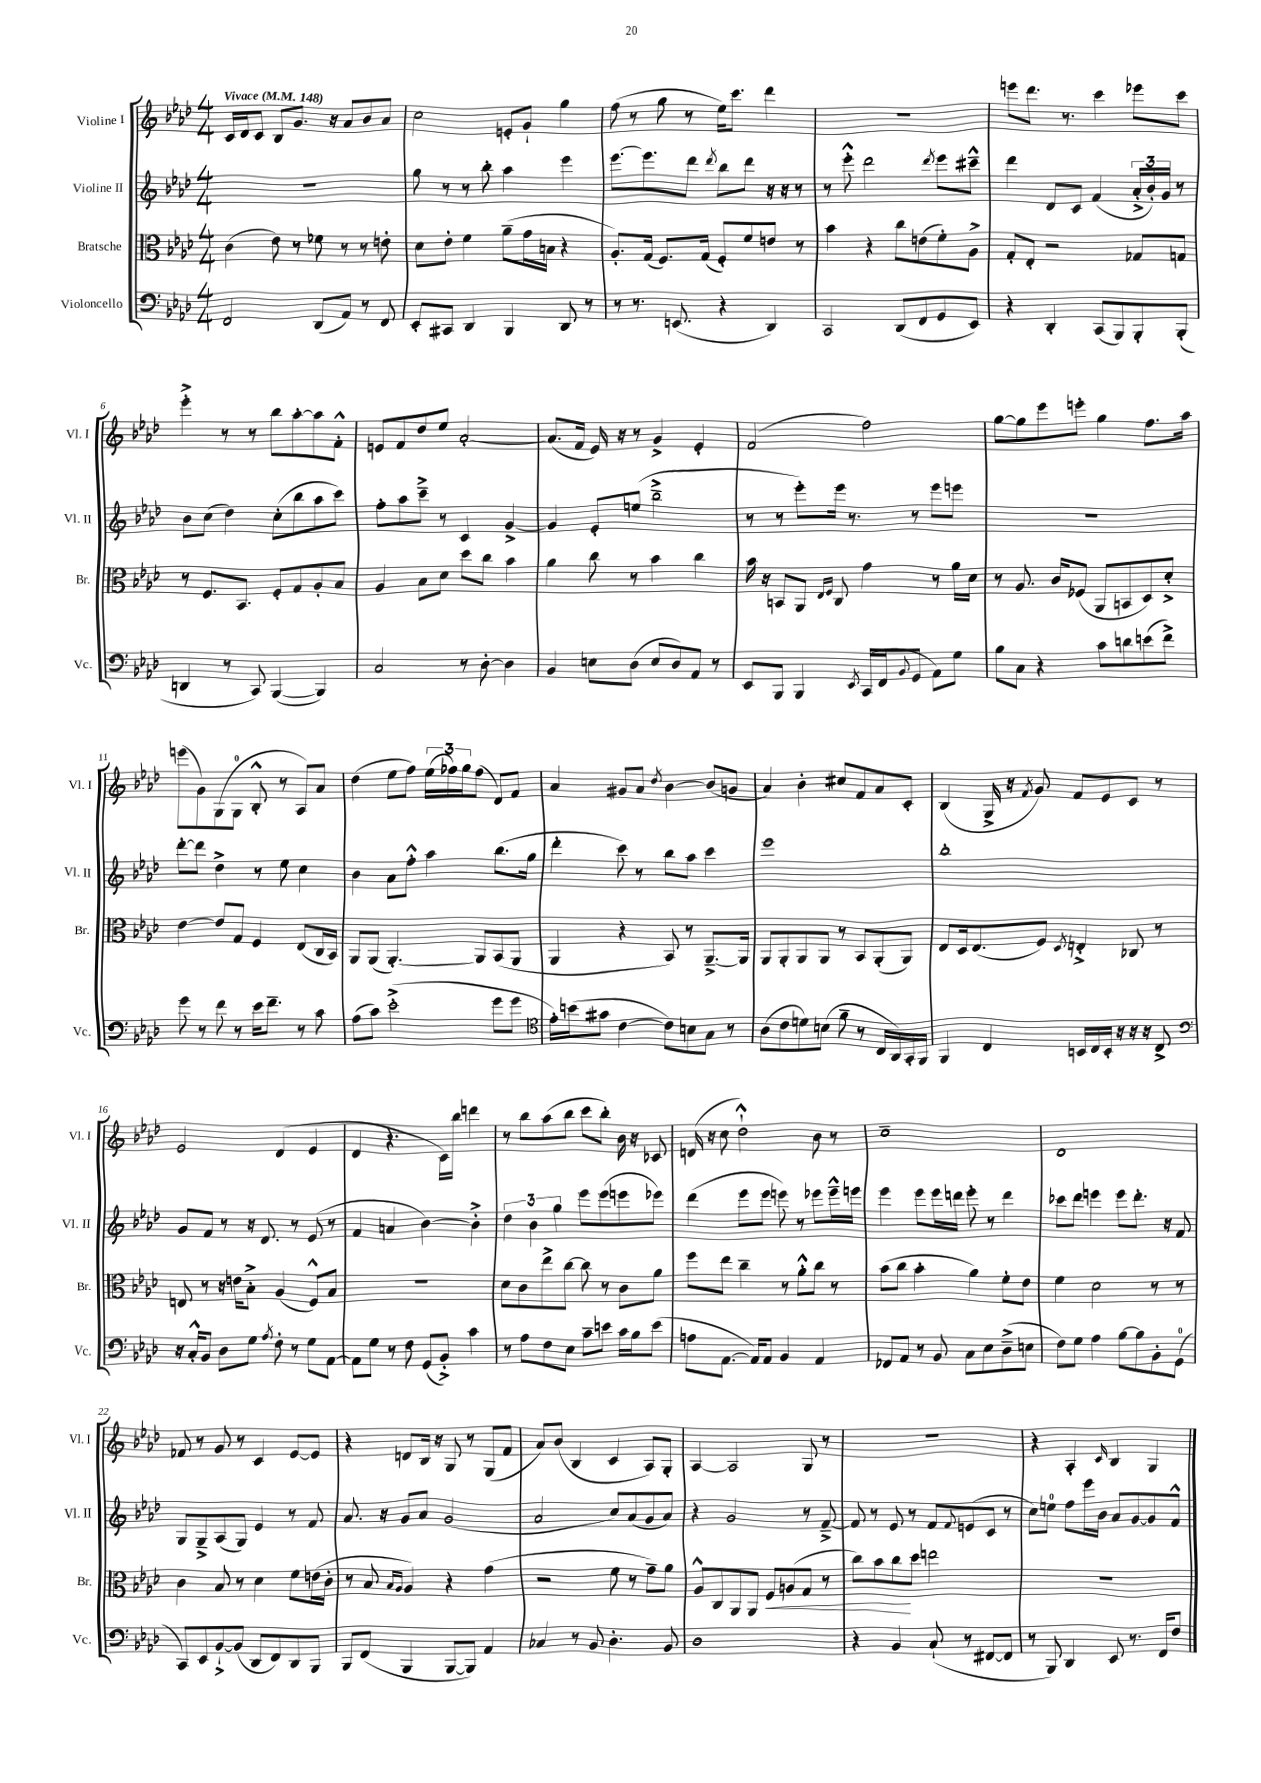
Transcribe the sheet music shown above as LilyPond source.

<<
\new StaffGroup <<
\new Staff = "s0" \with { instrumentName = "Violine I" shortInstrumentName = "Vl. I" } {
    \clef treble \key aes \major \numericTimeSignature \time 4/4 \tempo "Vivace" 4 = 148
    c'16 des'16 c'8 bes8 g'8. r16 aes'8 bes'8 aes'8 |
    c''2 e'8-. g'8-! g''4 |
    f''8( r8 g''8 r8 ees''16) c'''8. des'''4 |
    R1 |
    e'''8 des'''8. r8. c'''4 ees'''8 c'''8 |
    ees'''4-.-> r8 r8 bes''8 aes''8~-. aes''8 f'8-.-^ |
    e'8 f'8 des''8 ees''8 aes'2~-. |
    aes'8.( f'16 ees'16) r16 r8 g'4-> ees'4-. |
    f'2( f''2) |
    g''8~ g''8 ees'''8 e'''8-. g''4 f''8. aes''16 |
    e'''8( g'8) g8( g8-0 bes8-.-^ r8 aes8) aes'8 |
    des''4( ees''8 f''8) \tuplet 3/2 { ees''16( fes''16) g''16 } fes''8( des'8) f'8 |
    aes'4 gis'8 aes'8 \acciaccatura { des''8 } bes'4~ bes'8( g'8 |
    aes'4) bes'4-. cis''8 f'8 aes'8 c'8-. |
    bes4( g16-> r16 \acciaccatura { f'8 } g'8) f'8 ees'8 c'8 r8 |
    ees'2 des'4( ees'4 |
    des'4 r4. c'16) bes''16 d'''4 |
    r8 bes''8 aes''8( bes''8 c'''8 bes''8-.) bes'16 r16 ces'8 |
    d'16( r16 c''8 des''2-!-^) bes'8 r8 |
    c''1-- |
    des'1 |
    fes'8 r8 g'8 r8 c'4 ees'8~ ees'8 |
    r4 d'8 bes16 r16 g8 r8 g8( f'8 |
    aes'8) bes'8( bes4 c'4 aes8) g8-. |
    aes4~ aes2 g8 r8 |
    R1 |
    r4 aes4-. \grace { c'16 } bes4 g4 \bar "|." |
}
\new Staff = "s1" \with { instrumentName = "Violine II" shortInstrumentName = "Vl. II" } {
    \clef treble \key aes \major \numericTimeSignature \time 4/4
    R1 |
    g''8 r8 r8 bes''8-. aes''4 ees'''4 |
    ees'''8.~ ees'''8. des'''8 \acciaccatura { des'''8 } bes''8 des'''8 r16 r16 r8 |
    r8 ees'''8-.-^ des'''2 \acciaccatura { des'''8 } ees'''8 cis'''8---^ |
    des'''4 des'8 c'8 f'4( \tuplet 3/2 { aes'16-.-> bes'16-.) g'16 } r8 |
    bes'8 c''8( des''4) c''8-.( bes''8 aes''8 c'''8) |
    f''8-. aes''8 c'''8---> r8 c'4 g'4~-> |
    g'4 ees'8-. e''8( bes''2---> |
    r8 r8 ees'''8-.) ees'''16 r8. r8 ees'''8 e'''8 |
    R1 |
    des'''8~-. des'''8 des''4-> r8 ees''8 c''4 |
    bes'4 aes'8 f''8-.-^ aes''4 bes''8.( g''16 |
    des'''4-. c'''8) r8 bes''8 aes''8 c'''4 |
    ees'''1 |
    bes''1-. |
    g'8 f'8 r8 r16 des'8. r8 ees'8( r8 |
    f'4 a'4 bes'4~) bes'4-.-> |
    \tuplet 3/2 { des''4 bes'4 g''4 } ees'''8 ees'''8( e'''8 ees'''8) |
    des'''4( ees'''8 ees'''8 e'''8) r8 ees'''8 ees'''16---^ e'''16 |
    ees'''4 ees'''8 ees'''16 d'''16 ees'''8-. r8 d'''4 |
    ces'''8 des'''8 e'''4 e'''8 des'''8.-. r16 f'8 |
    g8 g8---> aes8( g8) ees'4 r8 f'8 |
    aes'8. r16 g'8 aes'8 g'2( |
    aes'2 c''8) aes'8( g'8 aes'8) |
    r4 g'2 r8 f'8~---> |
    f'8 r8 ees'8 r8 f'8 \appoggiatura { f'8 } e'8( c'8 r8 |
    c''8) e''8-0 f''8 ees'''16 bes'16 aes'8 g'8~ g'8 f'8-^ \bar "|." |
}
\new Staff = "s2" \with { instrumentName = "Bratsche" shortInstrumentName = "Br." } {
    \clef alto \key aes \major \numericTimeSignature \time 4/4
    c'4( ees'8) r8 fes'8 r8 r8 e'8-. |
    des'8 ees'8-. f'4 aes'8--( g'16 b16 r4 |
    aes8.-.) g16( f8.) g16( f8-.) f'8 e'8 r8 |
    bes'4 r4 c''8 e'8( f'8-.) aes8-> |
    g8-. ees8-. r2 ges8 g8 |
    r8 f8. bes,8. f8-. g8 aes8-. bes8 |
    aes4 bes8 des'8 des''8 c''8 bes'4 |
    aes'4 c''8 r8 bes'4 c''4 |
    bes'16 r16 b,8 aes,8 \grace { ees16 f16 } c8 g'4 r8 aes'16 des'16 |
    r8 aes8. c'16 fes8( aes,8 b,8 des8) des'8-.-> |
    ees'4~ ees'8 g8 f4 ees8( c16 bes,16) |
    aes,8 aes,8( aes,4.~-.) aes,8 bes,8( aes,8 |
    aes,4 r4 bes,8) r8 aes,8.~---> aes,16 |
    aes,8 aes,8-. aes,8 aes,8 r8 bes,8 aes,8-.( aes,8) |
    ees8 des16 ees8.( f8) \acciaccatura { des8 } e4-.-> ces8 r8 |
    e8 r8 r16 e'16 bes8-.-> aes4( f8-^) bes8 |
    R1 |
    des'8 c'8 ees''8-> c''8~ c''8 r8 c'8 aes'8 |
    f''8 ees''8 c''4-- r8 aes'8-.-^ c''8 r8 |
    bes'8( c''8 bes'4-. aes'4) f'8-. ees'8 |
    f'4 des'2 r8 r8 |
    c'4 bes8 r8 des'4 f'8 e'16( c'16-. |
    r8 bes8 \grace { bes16 aes16 } aes4) r4 g'4( |
    r2 f'8 r8 g'8--) aes'8 |
    aes8-^ c8 aes,8 aes,8 f8\< a8( g8 r8 |
    c''8) bes'8 c''8\! des''8 e''2 |
    R1 \bar "|." |
}
\new Staff = "s3" \with { instrumentName = "Violoncello" shortInstrumentName = "Vc." } {
    \clef bass \key aes \major \numericTimeSignature \time 4/4
    f,2 des,8( aes,8) r8 f,8 |
    ees,8-. cis,8 des,4 bes,,4 des,8 r8 |
    r8 r8. e,8.( r4 des,4) |
    c,2 des,8( f,8 g,8 ees,8) |
    r4 des,4-. c,8( bes,,8) bes,,8-. bes,,8-.( |
    d,4 r8 c,8) bes,,4~( bes,,4) |
    c2 r8 des8~-. des4 |
    bes,4 e8 des8( e8 des8) aes,8 r8 |
    ees,8 bes,,8 bes,,4 \acciaccatura { ees,8 } c,16( f,16 \appoggiatura { bes,8 } g,8 aes,8) g8 |
    bes8 c8 r4 c'8 d'8 e'8( f'8->) |
    g'8 r8 f'8 r8 ees'16 f'8.-- r8 c'8 |
    aes8( c'8) ees'2-.->( g'8 g'8 |
    \clef tenor ees'16-.) b'16( gis'8 c'4~ c'8) b8 g8 r8 |
    aes8( c'8 d'8) b8( f'8-- r8 c16 aes,16) g,16-. f,16 |
    f,4 c4 b,16 c16 b,16-. r16 r16 r16 c8-> |
    \clef bass r16 c16-.-^ bes,8 des8 g8 \acciaccatura { aes8 } f8-. r8 g8 aes,8~ |
    aes,8 g8 r8 f8 g,8( bes,8-.->) c'4 |
    r8 aes8 f8 ees8 c'8-- e'8 c'16 bes16 e'8( |
    a8 aes,8.~ aes,16) aes,8 bes,4 aes,4 |
    fes,8 aes,8 r8 bes,8 c8 ees8 des8--->( e8 |
    f8) g8 aes4 bes8~ bes8 bes,8-. g,8-0( |
    c,8) ees,8 bes,8~-!-> bes,8( des,8 f,8) des,8 bes,,8 |
    bes,,8 f,8( bes,,4 bes,,8~ bes,,8) aes,4 |
    ces4 r8 bes,8 des4.-. bes,8 |
    des1 |
    r4 bes,4 c8-!( r8 fis,8~ fis,8 |
    r8 bes,,8) des,4 ees,8 r8. f,16 f8 \bar "|." |
}
>>
>>
